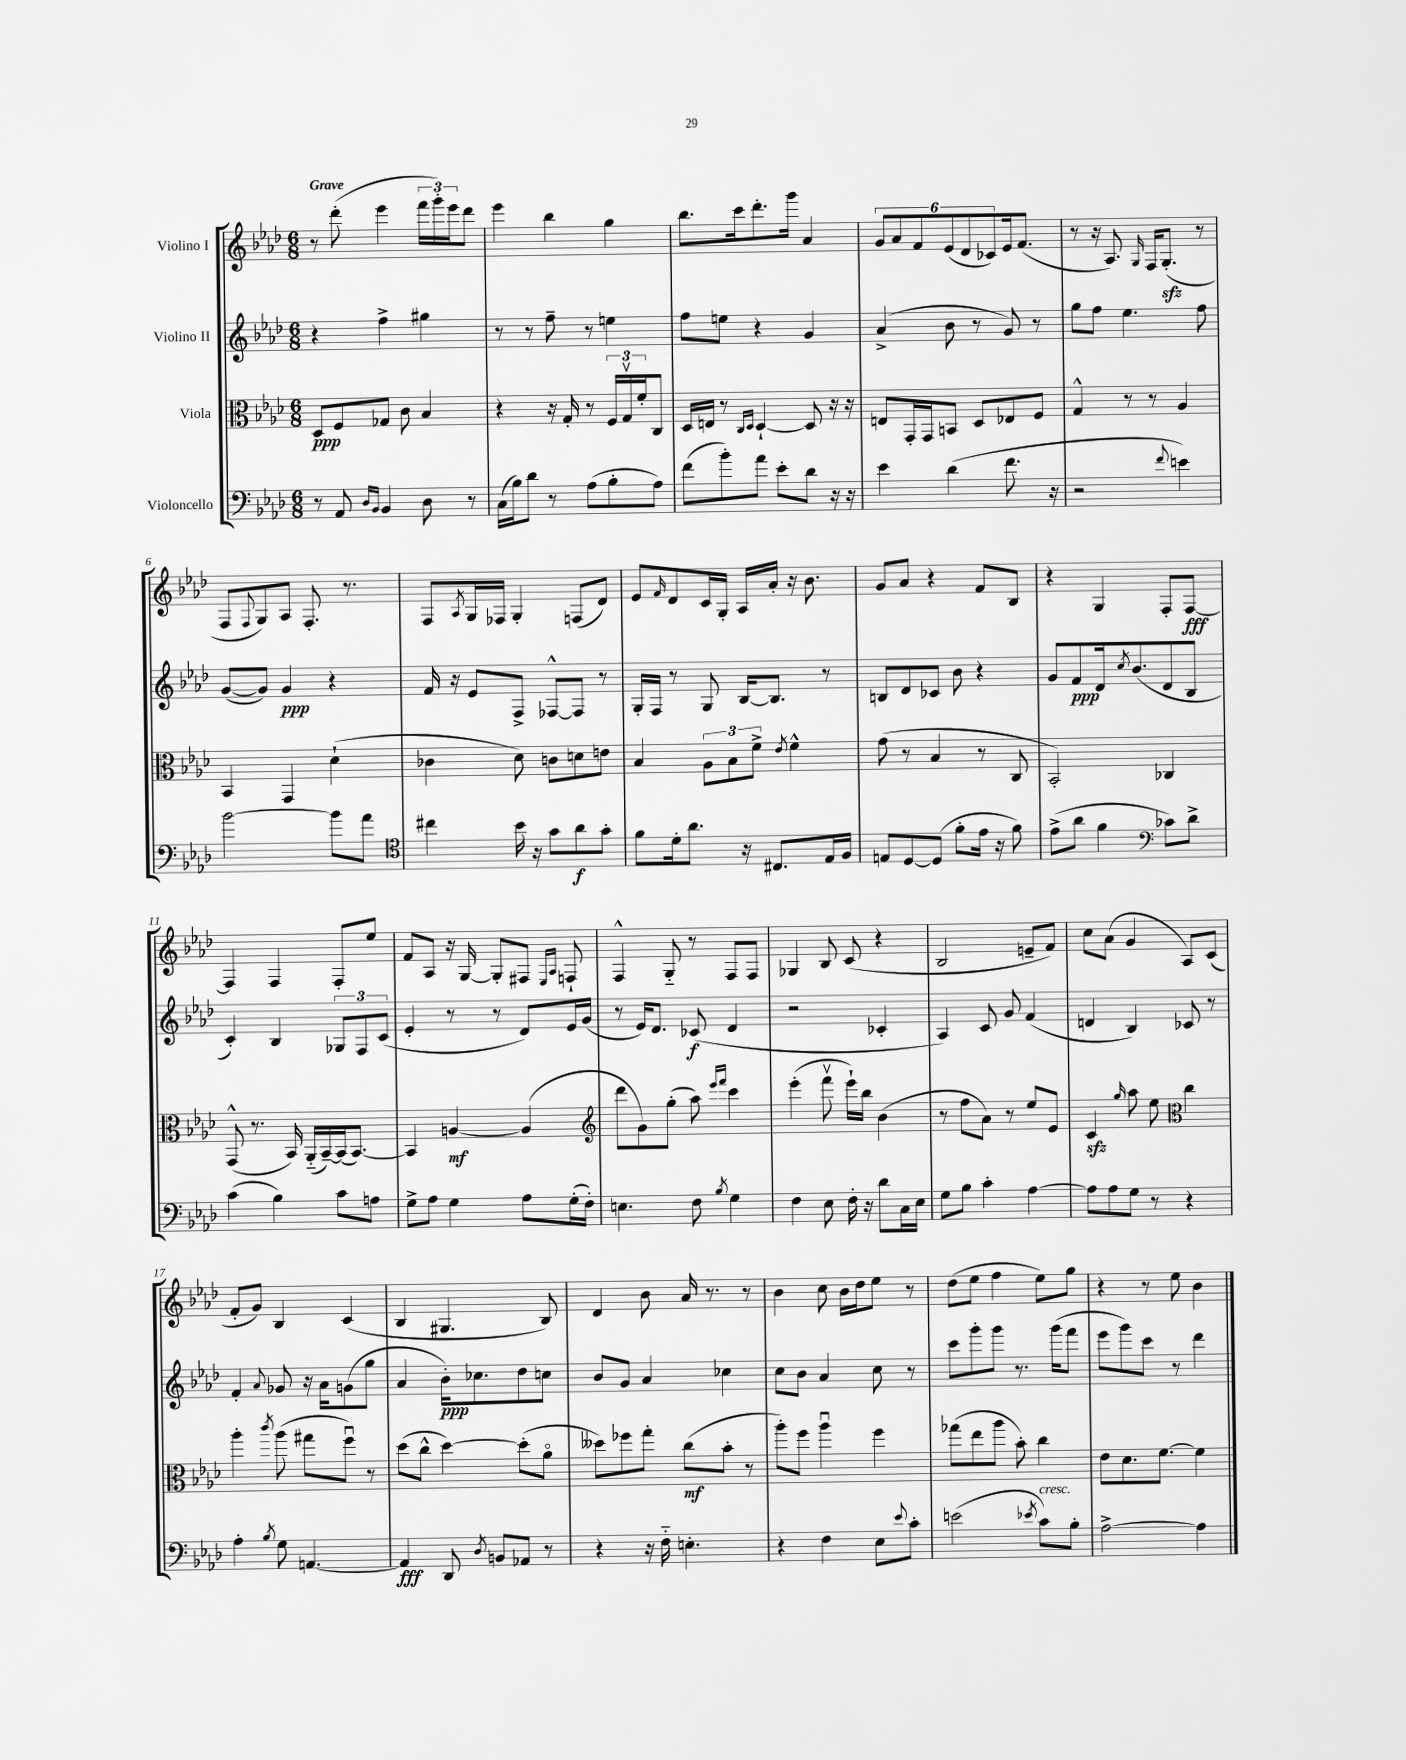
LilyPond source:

<<
\new StaffGroup <<
\new Staff = "s0" \with { instrumentName = "Violino I" } {
    \clef treble \key aes \major \numericTimeSignature \time 6/8 \tempo "Grave"
    r8 des'''8-.( ees'''4 \tuplet 3/2 { f'''16 g'''16-.) ees'''16 } des'''8 |
    ees'''4 bes''4 g''4 |
    bes''8. c'''16 des'''8.-. g'''16 aes'4 |
    \tuplet 6/4 { g'8 aes'8 f'8 ees'8( des'8 ces'8) } ees'16 f'8.( |
    r8 r16 aes8.) \grace { g16 } f16 g8.-.\sfz( r8 |
    f8 \appoggiatura { f8 } g8) aes8 f8.-. r8. |
    f8 \acciaccatura { aes8 } g16 fes16 g4-. f8( des'8) |
    ees'8 \grace { f'16 } des'8 c'16 g16-. aes16 aes'16-. r16 bes'8. |
    g'8 aes'8 r4 f'8 bes8 |
    r4 g4 f8-. f8~\fff |
    f4 f4 f8-. ees''8 |
    f'8 aes8 r16 g16~ g8-. fis8 \grace { ees16 aes16 } f8-! |
    f4-^ g8-_ r8 f8 f8 |
    ges4 bes8 c'8( r4 |
    bes2 e'8-- f'8) |
    c''8 aes'8( g'4 aes8) c'8( |
    f'8-. g'8) bes4 c'4( |
    bes4 gis4. bes8) |
    des'4 bes'8 aes'16 r8. r8 |
    bes'4 c''8 bes'16 des''16 ees''8 r8 |
    des''8( ees''8 f''4 ees''8) g''8 |
    r4 r8 ees''8 bes'4 \bar "|." |
}
\new Staff = "s1" \with { instrumentName = "Violino II" } {
    \clef treble \key aes \major \numericTimeSignature \time 6/8
    r4 f''4-> gis''4 |
    r8 r8 f''8-- r8 e''4 |
    f''8 e''8 r4 g'4 |
    aes'4->( bes'8 r8 g'8) r8 |
    g''8 f''8 ees''4. f''8 |
    g'8~( g'8) g'4\ppp r4 |
    f'16 r16 ees'8 f8-> fes8~-^ fes8 r8 |
    g16-. f16 r8 g8 bes16~ bes8. r8 |
    b8 des'8 ces'8 bes'8 r4 |
    g'8 f'8\ppp des'16 \acciaccatura { c''8 } bes'8.( des'8 bes8 |
    c'4-.) bes4 \tuplet 3/2 { ges8 f8 c'8( } |
    ees'4-. r8 r8 des'8) ees'16 g'16( |
    r8 ees'16) des'8. ces'8\f( des'4 |
    r2 ces'4-. |
    aes4) c'8 g'8 f'4( |
    d'4 bes4) ces'8 r8 |
    f'4-. \appoggiatura { aes'8 } ges'8 r16 aes'16 g'8( g''8 |
    aes'4 bes'16-.\ppp) ces''8. des''8 c''8 |
    bes'8 g'8 aes'4 ces''4 |
    c''8 bes'8 aes'4 c''8 r8 |
    c'''8 g'''8-. g'''8 r8. g'''16( f'''8 |
    ees'''8 g'''8) c'''8 r8 des'''4 \bar "|." |
}
\new Staff = "s2" \with { instrumentName = "Viola" } {
    \clef alto \key aes \major \numericTimeSignature \time 6/8
    des8\ppp f8 ges8 c'8 bes4 |
    r4 r16 g16-. r8 \tuplet 3/2 { f16 g16\upbow f'16-. } c8 |
    des16 e16 r8 \grace { c16 des16 } des4~-! des8 r16 r16 |
    e8 g,16-. g,16 b,8 des8 ees8 f8 |
    g4-^ r8 r8 aes4 |
    bes,4 g,4 des'4-!( |
    ces'4 des'8) c'8 d'8 e'8 |
    bes4 \tuplet 3/2 { aes8 bes8 f'8-> } \acciaccatura { ees'8 } f'4-^ |
    g'8( r8 bes4 r8 c8 |
    bes,2-.) ces4 |
    g,8-^( r8. bes,16) aes,16-_( bes,16~--) bes,16( bes,8.~) |
    bes,4 a4~\mf a4( |
    \clef treble des'''8 g'8) g''8-.( aes''8) \grace { ees'''16 f'''16 } c'''4 |
    ees'''4-.( f'''8\upbow ees'''16-!) bes''16 bes'4( |
    r8 f''8 aes'8) r8 ees''8 ees'8 |
    c'4\sfz \grace { g''16 } aes''8 ees''8 \clef alto c''4 |
    aes''4-. \acciaccatura { c'''8 } aes''8( gis''8 f''8\downbow) r8 |
    des''8( c''8-^ des''4~) des''8-.( aes'8\flageolet |
    deses''8) fes''8 g''8-. c''8\mf( bes'8-. r8 |
    aes''8-.) f''8 aes''4\downbow f''4 |
    ges''8( ees''8 aes''8 bes'8-.) c''4 |
    ees'8 des'8. f'8.~ f'4 \bar "|." |
}
\new Staff = "s3" \with { instrumentName = "Violoncello" } {
    \clef bass \key aes \major \numericTimeSignature \time 6/8
    r8 aes,8 \grace { des16 bes,16 } bes,4 des8 r8 |
    c16( bes16) des'8 r8 aes8( bes8-. aes8) |
    f'8( bes'8-.) aes'8 ees'8-. des'8 r16 r16 |
    ees'4 des'4( f'8. r16 |
    r2 \appoggiatura { f'8 } e'4) |
    bes'2~ bes'8 aes'8 |
    \clef tenor cis''4 bes'16 r16 g'8 aes'8\f g'8-. |
    f'8 des'16-. aes'8. r16 cis8. ees16 f16 |
    e8 des8~ des8( f'8-. ees'16 r16 f'8) |
    ees'8->( aes'8 f'4 \clef bass ces'8) des'8-> |
    c'4( bes4) c'8 a8 |
    g8-> aes8 g4 aes8 g16-.( f16-.) |
    e4. f8 \acciaccatura { bes8 } g4 |
    f4 ees8 f16-. r16 des'8 c16 ees16 |
    g8 bes8 c'4-. aes4~ |
    aes8 aes8 g8 r8 r4 |
    aes4-. \acciaccatura { bes8 } g8 a,4.~ |
    a,4\fff des,8 \acciaccatura { des8 } b,8 aes,8 r8 |
    r4 r16 f16-_ e4.-. |
    r4 f4 ees8 \appoggiatura { ees'8 } c'8-. |
    e'2( \acciaccatura { ees'8 } c'8^\markup { \italic "cresc." }) bes8-. |
    aes2~-> aes4 \bar "|." |
}
>>
>>
